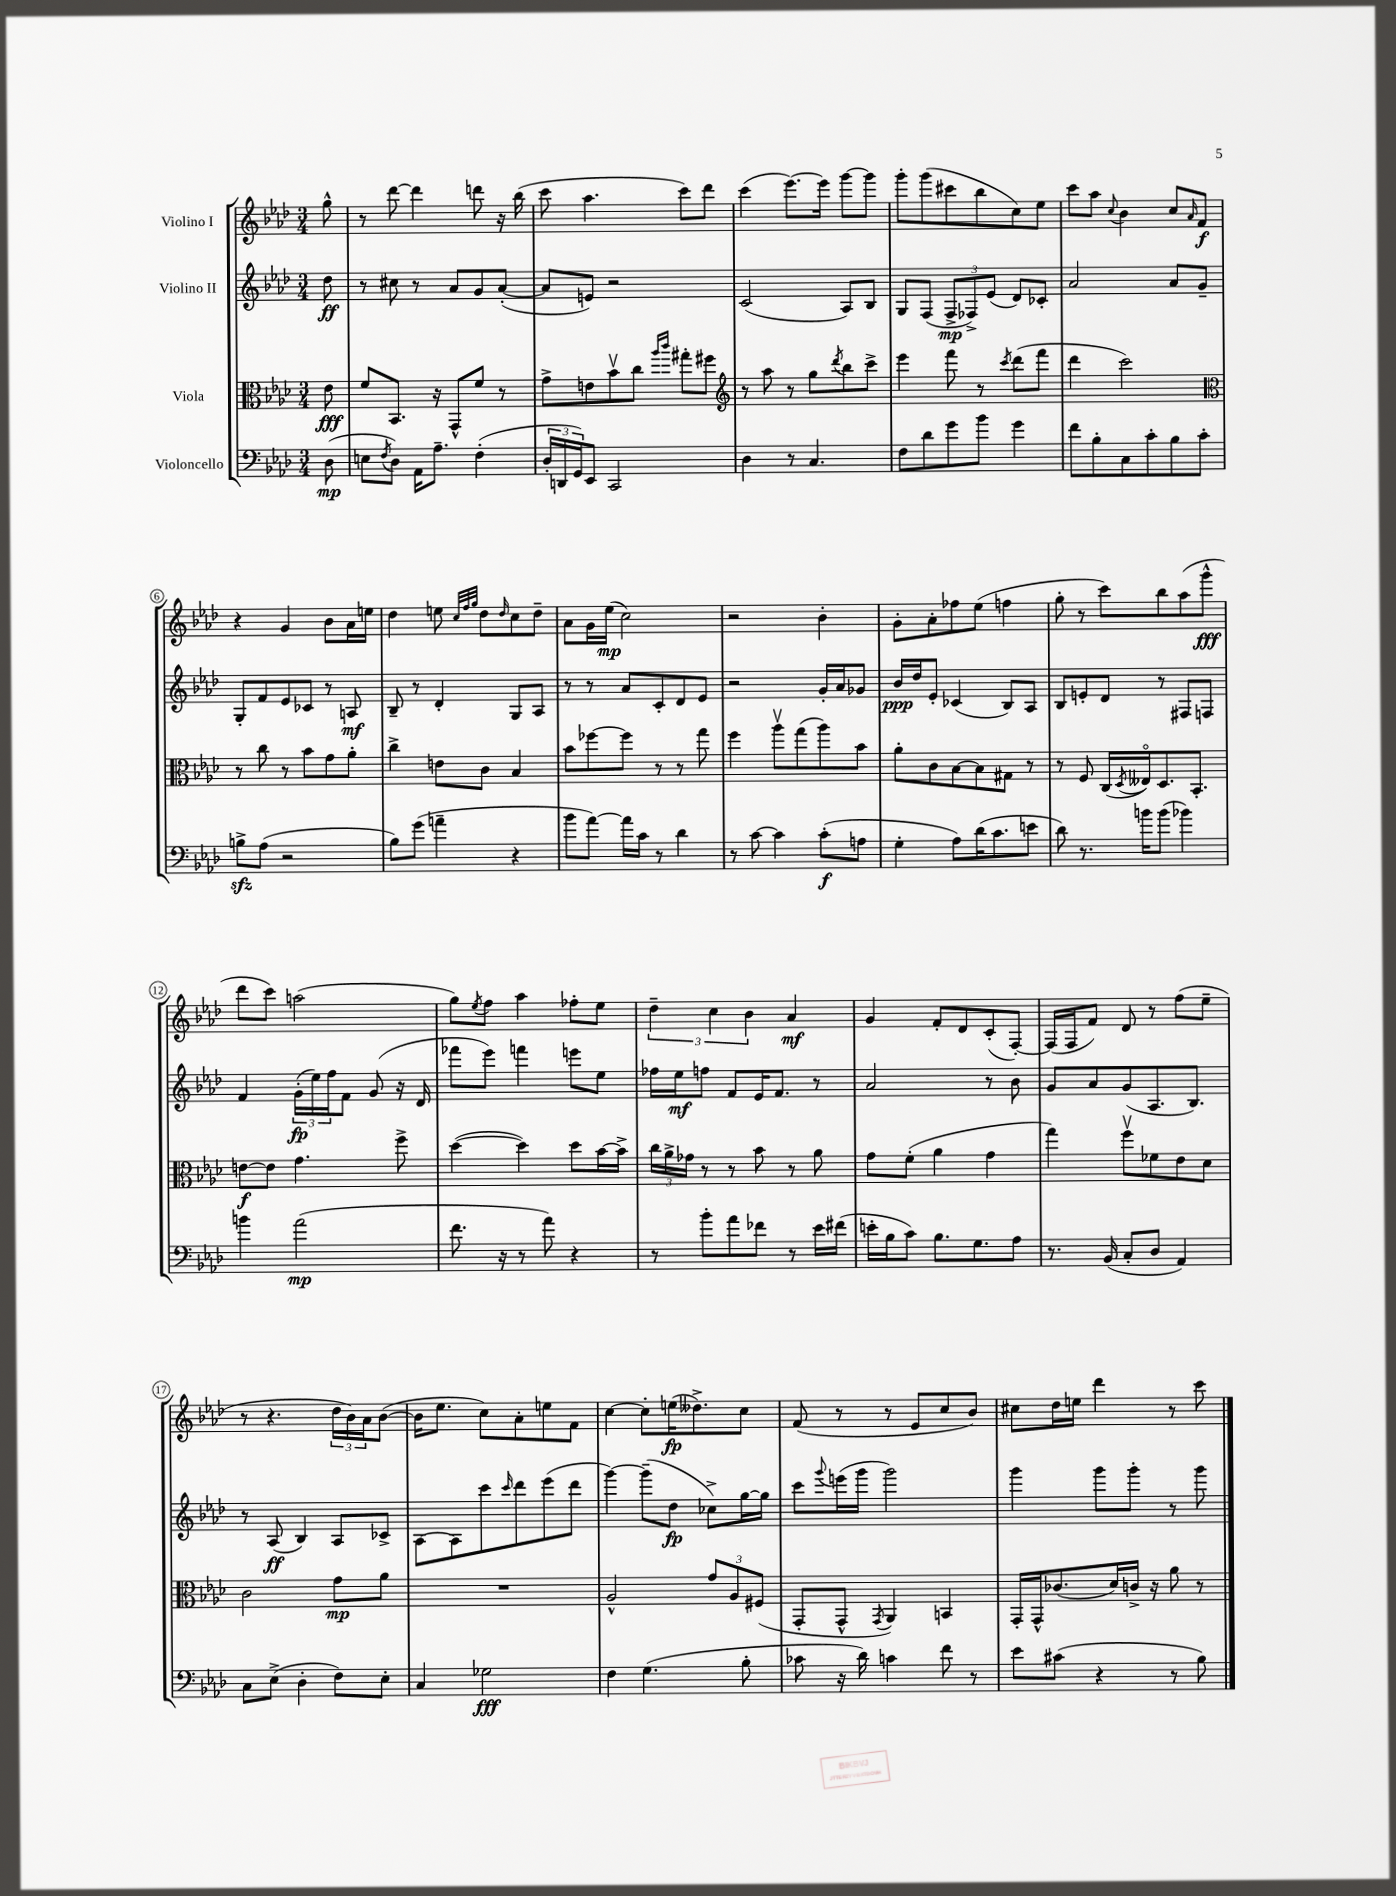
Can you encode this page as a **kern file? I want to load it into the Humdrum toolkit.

**kern	**dynam	**kern	**dynam	**kern	**dynam	**kern	**dynam
*part4	*part4	*part3	*part3	*part2	*part2	*part1	*part1
*staff4	*staff4	*staff3	*staff3	*staff2	*staff2	*staff1	*staff1
*I"Violoncello	*	*I"Viola	*	*I"Violino II	*	*I"Violino I	*
*clefF4	*	*clefC3	*	*clefG2	*	*clefG2	*
*k[b-e-a-d-]	*	*k[b-e-a-d-]	*	*k[b-e-a-d-]	*	*k[b-e-a-d-]	*
*M3/4	*	*M3/4	*	*M3/4	*	*M3/4	*
=	=	=	=	=	=	=	=
(8D-\	mp	8e-\	fff	8dd-\	ff	8gg^^\	.
=1	=1	=1	=1	=1	=1	=1	=1
8En\L	.	8f/L	.	8r	.	8r	.
8qF/	.	.	.	.	.	.	.
8D-\J)	.	8.BB-/J	.	8cc#X\	.	[8ddd-\	.
16AA-\KL	.	.	.	8r	.	4ddd-\]	.
8.A-~\J	.	16r	.	.	.	.	.
.	.	8GG^^/L	.	8a-/L	.	.	.
(4F'\	.	8f/J	.	8g/	.	8dddn\	.
.	.	8r	.	([8a-'/J	.	16r	.
.	.	.	.	.	.	(16bb-\	.
=2	=2	=2	=2	=2	=2	=2	=2
24D-'/LL	.	8g^\L	.	8a-/L]	.	8ccc\	.
24DDn/	.	.	.	.	.	.	.
24GG/J)	.	.	.	.	.	.	.
8EE-/J	.	8en\	.	8en/J)	.	4.aa-\	.
2CC/	.	8b-v\	.	2r	.	.	.
.	.	8cc\J	.	.	.	.	.
.	.	16qqaa-/LL	.	.	.	.	.
.	.	16qqccc/JJ	.	.	.	.	.
.	.	8gg#X'\L	.	.	.	8ccc\L)	.
.	.	8ff#X\J	.	.	.	8ddd-\J	.
=3	=3	=3	=3	=3	=3	=3	=3
*	*	*clefG2	*	*	*	*	*
4D-\	.	8r	.	(2c/	.	(4ccc\	.
.	.	8aa-\	.	.	.	.	.
8r	.	8r	.	.	.	[8.eee-\L)	.
4.C/	.	8gg\L	.	.	.	.	.
.	.	.	.	.	.	16eee-\Jk]	.
.	.	8qddd-/	.	.	.	.	.
.	.	8bb-\	.	8A-/L)	.	[8ggg\L	.
.	.	8ccc^\J	.	8B-/J	.	8ggg\J]	.
=4	=4	=4	=4	=4	=4	=4	=4
8F\L	.	4eee-\	.	8G/L	.	8ggg'\L	.
8d-\	.	.	.	(8F/J	.	(8ggg\	.
8g\	.	8fff\	.	12F^/L	mp	8ccc#X\	.
.	.	.	.	12F-X^/)	.	.	.
8b-\J	.	8r	.	.	.	8bb-\	.
.	.	.	.	(12e-/J	.	.	.
.	.	8qccc/	.	.	.	.	.
4g\	.	(8ddd-\L	.	8d-/L)	.	8cc\)	.
.	.	8fff\J	.	8c-X'/J	.	8ee-\J	.
=5	=5	=5	=5	=5	=5	=5	=5
8f\L	.	4ddd-\	.	2a-/	.	8ccc\L	.
8B-'\	.	.	.	.	.	8aa-\J	.
.	.	.	.	.	.	8qqcc/	.
8C\	.	2ccc\)	.	.	.	4b-\	.
8c'\	.	.	.	.	.	.	.
8B-\	.	.	.	8a-/L	.	8cc/L	.
.	.	.	.	.	.	16qqa-/	.
8c'\J	.	.	.	8g~/J	.	8f/J	f
!!LO:LB:g=z
=6	=6	=6	=6	=6	=6	=6	=6
*	*	*clefC3	*	*	*	*	*
8Bnzz^\L	.	8r	.	8G'/L	.	4r	.
(8A-\J	.	8cc\	.	8f/	.	.	.
2r	.	8r	.	8e-/	.	4g/	.
.	.	8b-\L	.	8c-X/J	.	.	.
.	.	8g\	.	8r	.	8b-\L	.
.	.	8a-'\J	.	8An/	mf	16a-\L	.
.	.	.	.	.	.	16een\JJ	.
=7	=7	=7	=7	=7	=7	=7	=7
8B-\L)	.	4cc^\	.	8B-~/	.	4dd-\	.
(8g\J	.	.	.	8r	.	.	.
4an~\	.	8en\L	.	4d-'/	.	8een\	.
.	.	.	.	.	.	32qqcc/LLL	.
.	.	.	.	.	.	32qqff/	.
.	.	.	.	.	.	32qqgg/JJJ	.
.	.	8c\J	.	.	.	8dd-\L	.
.	.	.	.	.	.	16qqdd-/	.
4r	.	4B-/	.	8G/L	.	8cc\	.
.	.	.	.	8A-/J	.	8dd-~\J	.
=8	=8	=8	=8	=8	=8	=8	=8
8b-\L	.	8b-\L	.	8r	.	8a-\L	.
[8a-\J)	.	[8ff-X\	.	8r	.	16g\L	.
.	.	.	.	.	.	(16ee-\JJ	mp
16a-\LL]	.	8ff-\J]	.	8a-/L	.	2cc\)	.
16c\JJ	.	.	.	.	.	.	.
8r	.	8r	.	8c'/	.	.	.
4d-\	.	8r	.	8d-/	.	.	.
.	.	8gg\	.	8e-/J	.	.	.
=9	=9	=9	=9	=9	=9	=9	=9
8r	.	4ff\	.	2r	.	2r	.
[8c\	.	.	.	.	.	.	.
4c\]	.	8aa-v\L	.	.	.	.	.
.	.	(8gg\	.	.	.	.	.
(8c'\L	f	8aa-\)	.	16g'/LL	.	4b-'\	.
.	.	.	.	16a-/J	.	.	.
8An\J	.	8b-\J	.	8g-X/J	.	.	.
=10	=10	=10	=10	=10	=10	=10	=10
4G'\	.	8a-'\L	.	16b-/LL	ppp	8g'\L	.
.	.	.	.	16dd-/J	.	.	.
.	.	8c\	.	8e-'/J	.	8a-'\	.
8A-\L)	.	[8B-\	.	(4c-X/	.	8ff-X\	.
(16d-\K	.	8B-\]	.	.	.	(8ee-\J	.
8.c\	.	.	.	.	.	.	.
.	.	8G#X\J	.	8B-/L)	.	4ffn\	.
8en\J	.	8r	.	8A-/J	.	.	.
=11	=11	=11	=11	=11	=11	=11	=11
8d-\)	.	8r	.	8B-/L	.	8gg'\	.
8.r	.	8F/	.	8en'/	.	8r	.
.	.	(16C/LL	.	8d-/J	.	8ccc\L)	.
.	.	8qD-/	.	.	.	.	.
16bn\KL	.	16E--X/J)	.	.	.	.	.
(8b\J	.	8.D-/	.	8r	.	8bb-\	.
4b-X\)	.	.	.	8F#X/L	.	(8aa-\	.
.	.	8.BB-'/J	.	.	.	.	.
.	.	.	.	8Fn/J	.	8ggg^^\J	fff
!!LO:LB:g=z
=12	=12	=12	=12	=12	=12	=12	=12
4bn\	.	[8en\L	f	4f/	.	8ddd-\L	.
.	.	8e\J]	.	.	.	8ccc\J)	.
(2a-\	mp	4.g\	.	(24g'\LL	fp	(2aan\	.
.	.	.	.	24ee-\)	.	.	.
.	.	.	.	24ff\J	.	.	.
.	.	.	.	8f\J	.	.	.
.	.	.	.	(8g/	.	.	.
.	.	8ff^\	.	16r	.	.	.
.	.	.	.	16d-/	.	.	.
=13	=13	=13	=13	=13	=13	=13	=13
8.f\	.	([4dd-\	.	8fff-X\L	.	8gg\L)	.
.	.	.	.	.	.	8qee-/	.
.	.	.	.	8eee-\J)	.	8ff\J	.
16r	.	.	.	.	.	.	.
8r	.	4dd-\])	.	4fffn\	.	4aa-\	.
8a-\)	.	.	.	.	.	.	.
4r	.	8dd-\L	.	8eeen\L	.	8ff-X'\L	.
.	.	[16b-\L	.	8ee-\J	.	8ee-\J	.
.	.	16b-^\JJ]	.	.	.	.	.
=14	=14	=14	=14	=14	=14	=14	=14
8r	.	24cc\LL	.	16ff-X\LL	.	6dd-~\	.
.	.	24a-^\	.	.	.	.	.
.	.	.	.	16ee-\J	mf	.	.
.	.	24g-X\JJ	.	.	.	.	.
8b-'\L	.	8r	.	8ffn\J	.	.	.
.	.	.	.	.	.	6cc\	.
8a-\	.	8r	.	8f/L	.	.	.
.	.	.	.	.	.	6b-\	.
8f-X\J	.	8b-\	.	16e-/K	.	.	.
.	.	.	.	8.f/J	.	.	.
8r	.	8r	.	.	.	4a-/	mf
16e-\LL	.	8a-\	.	8r	.	.	.
(16f#X\JJ	.	.	.	.	.	.	.
=15	=15	=15	=15	=15	=15	=15	=15
16en'\LL	.	8g\L	.	2a-/	.	4g/	.
16B-\J	.	.	.	.	.	.	.
8c\J)	.	(8f'\J	.	.	.	.	.
8.B-\L	.	4a-\	.	.	.	8f'/L	.
.	.	.	.	.	.	8d-/	.
8.G\	.	.	.	.	.	.	.
.	.	4g\	.	8r	.	(8c'/	.
8A-\J	.	.	.	8b-\	.	[8F'/J)	.
=16	=16	=16	=16	=16	=16	=16	=16
8.r	.	4gg\)	.	8g/L	.	(16F/LL]	.
.	.	.	.	.	.	16F/J	.
.	.	.	.	8a-/	.	8f/J)	.
(16BB-/	.	.	.	.	.	.	.
8C'/L	.	8ffv\L	.	(8g/	.	8d-/	.
8D-/J	.	8f-X\	.	8.A-/	.	8r	.
4AA-/)	.	8e-\	.	.	.	(8ff\L	.
.	.	.	.	8.B-/J)	.	.	.
.	.	8d-\J	.	.	.	8ee-~\J	.
!!LO:LB:g=z
=17	=17	=17	=17	=17	=17	=17	=17
8C\L	.	2c\	.	8r	.	8r	.
(8E-^\J	.	.	.	(8A-/	ff	4.r	.
4D-'\	.	.	.	4B-/)	.	.	.
8F\L)	.	8g\L	mp	8A-/L	.	24dd-\LL	.
.	.	.	.	.	.	24b-\)	.
.	.	.	.	.	.	24a-\J	.
8E-'\J	.	8a-\J	.	8c-X^/J	.	([8b-\J	.
=18	=18	=18	=18	=18	=18	=18	=18
4C/	.	2.r	.	[8A-\L	.	16b-\KL]	.
.	.	.	.	.	.	8.ee-\J	.
.	.	.	.	8A-\]	.	.	.
2G-X\	fff	.	.	8ccc\	.	8cc\L)	.
.	.	.	.	16qqccc/	.	.	.
.	.	.	.	8ddd-\	.	8a-'\	.
.	.	.	.	(8eee-\	.	8een\	.
.	.	.	.	8ddd-\J	.	8f\J	.
=19	=19	=19	=19	=19	=19	=19	=19
4F\	.	2A-^^/	.	[4ggg\)	.	[4cc\	.
(4.G\	.	.	.	(8ggg~\L]	.	8cc'\L]	.
.	.	.	.	8dd-\J	fp	(16een\K	fp
.	.	.	.	.	.	8.dd--X^\)	.
.	.	12g/L	.	8cc-X^\L)	.	.	.
.	.	12A-/	.	.	.	.	.
8B-'\	.	.	.	[16gg\L	.	8cc\J	.
.	.	(12F#X/J	.	.	.	.	.
.	.	.	.	16gg\JJ]	.	.	.
=20	=20	=20	=20	=20	=20	=20	=20
8c-X\	.	8GG'/L	.	8ccc\L	.	(8f/	.
.	.	.	.	8qqggg/	.	.	.
16r	.	8GG^^/J	.	(16eeen\L	.	8r	.
16d-\)	.	.	.	16ggg\JJ	.	.	.
.	.	8qGG/	.	.	.	.	.
4cn\	.	4AA-/)	.	2ggg\)	.	8r	.
.	.	.	.	.	.	8e-/L	.
8f\	.	4BBn/	.	.	.	8cc/	.
8r	.	.	.	.	.	8b-/J)	.
=21	=21	=21	=21	=21	=21	=21	=21
8e-\L	.	16GG'/LL	.	4ggg\	.	8cc#X\L	.
.	.	16GG^^/J	.	.	.	.	.
(8c#X\J	.	(8.c-X/	.	.	.	16dd-\L	.
.	.	.	.	.	.	16een\JJ	.
4r	.	.	.	8ggg\L	.	4ddd-\	.
.	.	16d-/L)	.	.	.	.	.
.	.	16cn^/JJ	.	8ggg'\J	.	.	.
.	.	16r	.	.	.	.	.
8r	.	8a-\	.	8r	.	8r	.
8B-\)	.	8r	.	8ggg\	.	8ccc\	.
==	==	==	==	==	==	==	==
*-	*-	*-	*-	*-	*-	*-	*-
